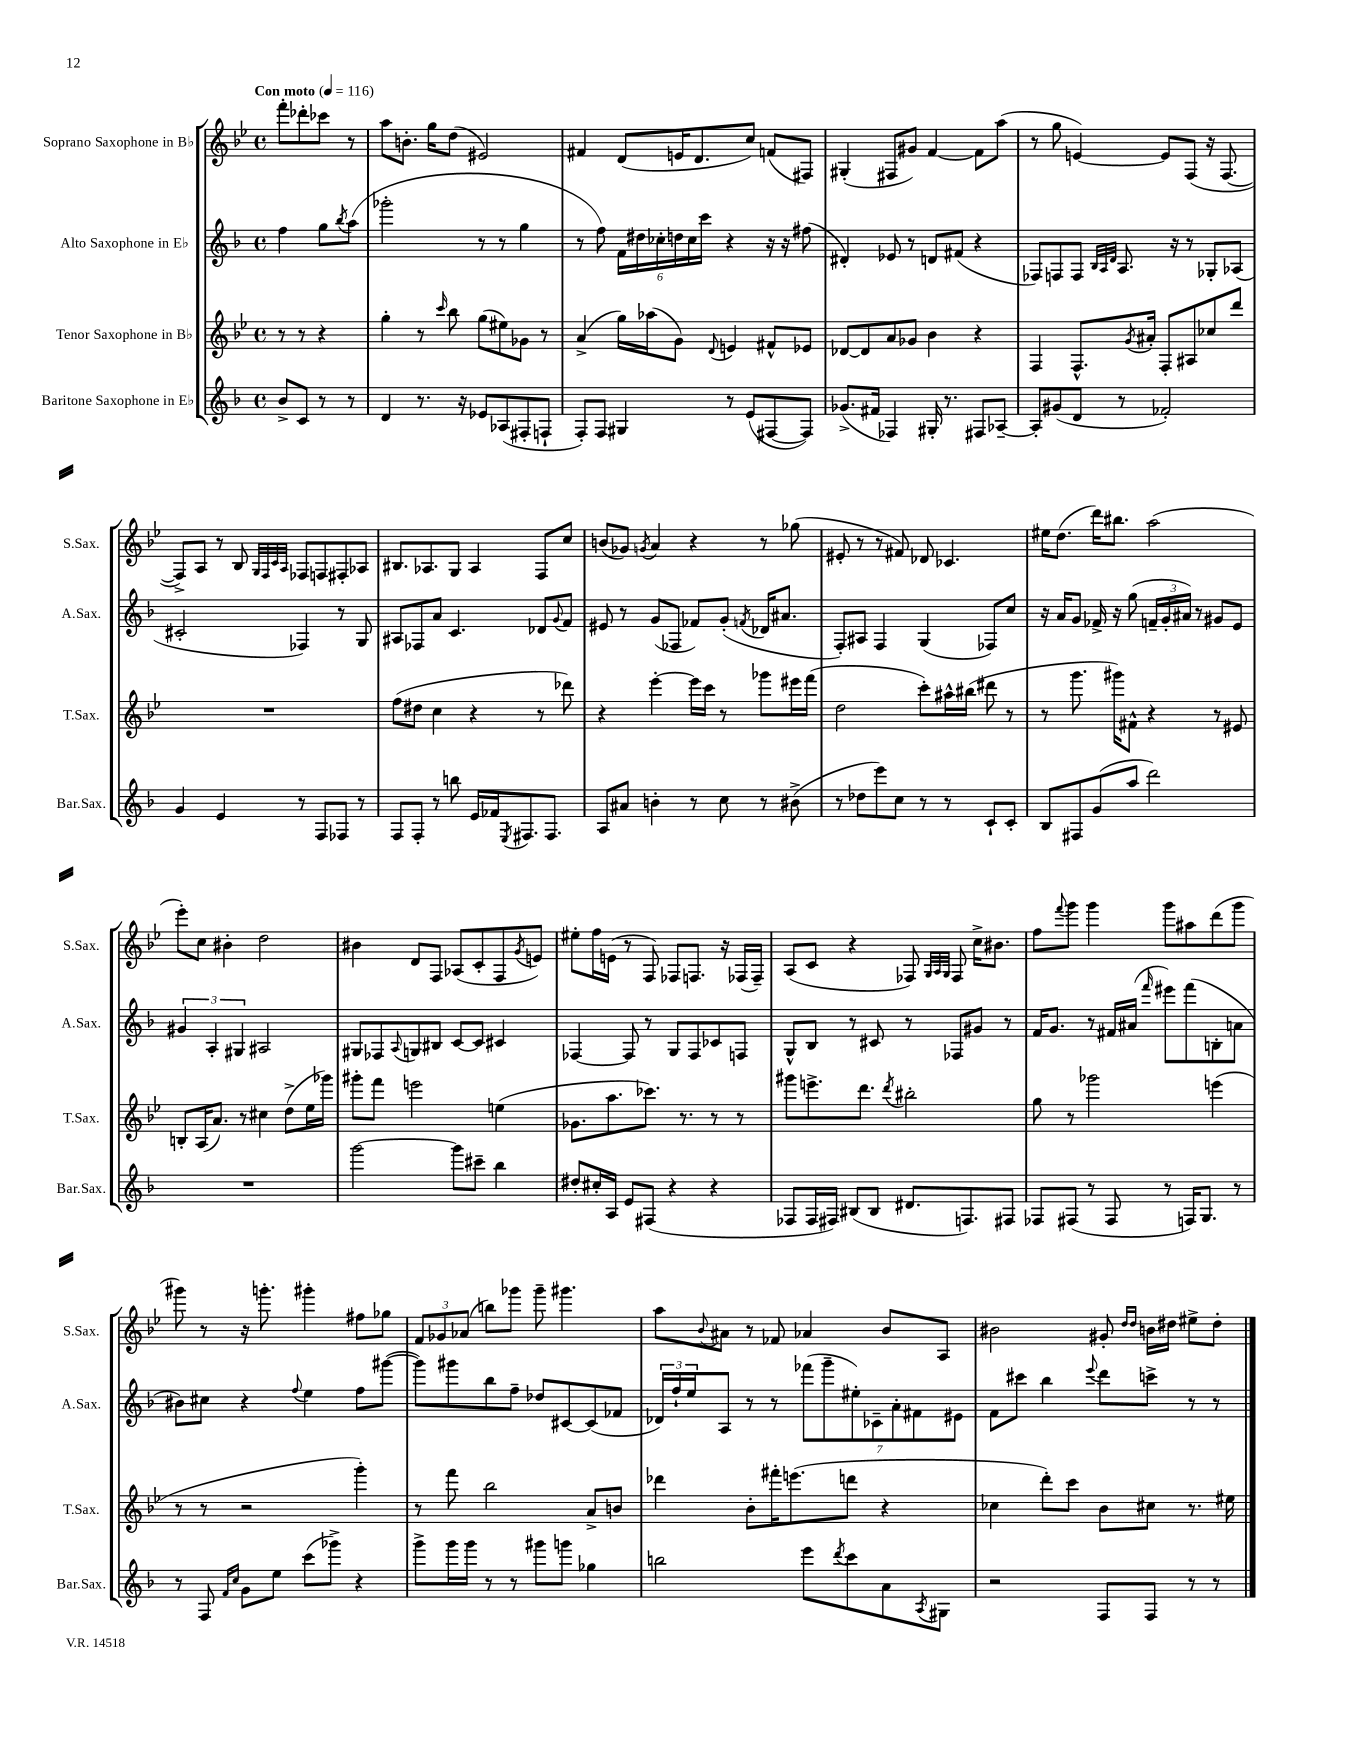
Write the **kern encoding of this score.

**kern	**kern	**kern	**kern
*part4	*part3	*part2	*part1
*staff4	*staff3	*staff2	*staff1
*I"Baritone Saxophone in E♭	*I"Tenor Saxophone in B♭	*I"Alto Saxophone in E♭	*I"Soprano Saxophone in B♭
*I'Bar.Sax.	*I'T.Sax.	*I'A.Sax.	*I'S.Sax.
*clefG2	*clefG2	*clefG2	*clefG2
*k[b-]	*k[b-e-]	*k[b-]	*k[b-e-]
*M4/4	*M4/4	*M4/4	*M4/4
*met(c)	*met(c)	*met(c)	*met(c)
*MM116	*MM116	*MM116	*MM116
=	=	=	=
!	!	!	!LO:TX:a:B:t=Con moto
8b-^/L	8r	4ff\	8fff'\L
8c/J	8r	.	8ddd-X'\
8r	4r	8gg\L	8ccc-X\J
.	.	8qbb-/	.
8r	.	(8aa\J	8r
=1	=1	=1	=1
4d/	4gg'\	2ggg-X'\	8aa\L
.	.	.	8.bn'\J
8.r	8r	.	.
.	.	.	16gg\KL
.	16qqccc/	.	.
.	8bb-\	.	(8dd\J
16r	.	.	.
8e-X/L	(8gg\L	8r	2e#X/)
(8A-X/	8ee#X\)	8r	.
8F#X'/	8g-X\J	4gg\	.
8Fn`/J	8r	.	.
=2	=2	=2	=2
8F'/L)	(4a^/	8r	4f#X/
8F/J	.	8ff\)	.
4G#X/	16gg\LL)	24f\LL	(8d/L
.	.	24dd#X\	.
.	(16aa-X\J	.	.
.	.	24cc-X'\	.
.	8g\J)	24ddn\	16en/K
.	.	24cc-\	.
.	.	.	8.d/
.	.	24ccc\JJ	.
.	8qqd/	.	.
8r	4en/	4r	.
(8e/L	.	.	8cc/J)
[8F#X/	8f#X^^/L	16r	(8fn/L
.	.	16r	.
8F#/J])	8e-X/J	(8ff#X\	8F#X/J)
=3	=3	=3	=3
(8.g-X^/L	[8d-X/L	4d#X'/)	(4G#X'/
.	8d-/]	.	.
16f#X/Jk	.	.	.
4F-X/)	8a/	8e-X/	8F#X/L
.	8g-X/J	8r	8g#X/J)
16G#X'/	4b-\	8dn/L	[4f/
8.r	.	.	.
.	.	(8f#X/J	.
8F#X/L	4r	4r	8f\L]
[8A-X~/J	.	.	(8aa\J
=4	=4	=4	=4
8A-'/L]	4F/	8F-X/L)	8r
(8g#X/	.	8Fn/	8gg\
8d/J	8.F^^/L	8F/J	[4en/)
.	.	32qqB-/LLL	.
.	.	32qqA/	.
.	.	32qqd/JJJ	.
8r	.	8.A/	.
.	8qg/	.	.
.	16a#X'/Jk	.	.
2f-X'/)	8F'/L	.	8e/L]
.	.	16r	.
.	8A#X/	8r	(8F/J
.	8cc-X/	8G-X'/L	16r
.	.	.	[8.F/
.	8ddd/J	(8A-X/J	.
!!LO:LB:g=z
=5	=5	=5	=5
4g/	1r	2c#X'/	8F^/L])
.	.	.	8A/J
4e/	.	.	8r
.	.	.	8B-/
.	.	.	32qqG/LLL
.	.	.	32qqF/
.	.	.	32qqc/
.	.	.	32qqA/JJJ
8r	.	4F-X/)	8F-X/L
8F/L	.	.	8Fn/
8F-X/J	.	8r	8F#X'/
8r	.	8G/	8A-X/J
=6	=6	=6	=6
8F/L	(8ff\L	8A#X/L	8.B#X/L
8F'/J	8dd#X\J	8F-X/	.
.	.	.	8.A-X/
8r	4cc\	8a/J	.
8bbn\	.	4.c/	8G/J
16e/LL	4r	.	4A-/
16f-X/J	.	.	.
8qE/	.	.	.
8.F#X/	.	.	.
.	8r	8d-X/L	8F/L
8.F#/J	.	.	.
.	.	8qqg/	.
.	8ddd-X\)	8f/J	8cc/J
=7	=7	=7	=7
8A/L	4r	8e#X/	(8bn/L
8a#X/J	.	8r	8g-X/J)
.	.	.	8qgn/
4bn'\	[4eee-'\	(8g/L	4a/
.	.	8F-X/J	.
8r	16eee-\LL]	8f-X/L)	4r
.	16ccc\JJ	.	.
8cc\	8r	(8g'/J	.
.	.	8qfn/	.
8r	8ggg-X\L	16d-X/KL	8r
.	.	8.a#X/J	.
(8b#X^\	16eee#X\L	.	(8gg-X\
.	(16fff\JJ	.	.
=8	=8	=8	=8
8r	2dd\	8F'/L)	8e#X'/
8dd-X\L	.	8A#X/J	8r
8eee\)	.	4F/	8r
8cc\J	.	.	8f#X/)
8r	8ccc'\L)	(4G/	8d-X/
8r	16aa#X^^\L	.	4.c-X/
.	(16bb#X\JJ	.	.
8c`/L	8ddd#X\	8F-X/L)	.
8c'/J	8r	8cc/J	.
=9	=9	=9	=9
8B-/L	8r	16r	16ee#X\KL
.	.	16a/KL	(8.dd\J
8F#X/	8.ggg\	8g/J	.
(8g/	.	16f-X^/	16ddd\KL)
.	16ggg#X\KL)	16r	8.bb#X\J
8aa/J	8f#X^^\J	(8gg\	.
2ddd\)	4r	24fn~/LL	(2aa\
.	.	24g'/	.
.	.	24a#X/JJ)	.
.	.	8r	.
.	8r	8g#X/L	.
.	8e#X/	8e/J	.
!!LO:LB:g=z
=10	=10	=10	=10
1r	8Bn'/L	6g#X/	8eee-'\L)
.	(16A/K	.	8cc\J
.	.	6A'/	.
.	8.a/J)	.	.
.	.	.	4b#X'\
.	.	6G#X/	.
.	8r	.	.
.	4cc#X\	2A#X/	2dd\
.	(8dd^\L	.	.
.	16ee-\L	.	.
.	16ggg-X\JJ)	.	.
=11	=11	=11	=11
[2ggg\	8ggg#X'\L	8G#X/L	4b#X\
.	8fff\J	8F-X/	.
.	.	8qqA/	.
.	2eeen\	8Gn/	8d/L
.	.	8B#X/J	8F/J
8ggg\L]	.	[8c/L	(8A-X/L
8ccc#X~\J	.	8c/J]	8c'/
4bb-\	(4een\	4c#X/	8F/
.	.	.	8qg/
.	.	.	8en/J)
=12	=12	=12	=12
8dd#X'/L	8.g-X\L	[4F-X/	8ee#X'\L
16cc#X'/L	.	.	16ff\L
16A/JJ	8.aa\	.	(16en\JJ
8e/L	.	8F-/]	8r
(8F#X/J	8.ccc-X\J)	8r	8F/)
4r	.	8G/L	8F-X/L
.	8.r	.	.
.	.	8F-/	8.Fn/J
4r	8r	8c-X/	.
.	.	.	16r
.	8r	8Fn/J	(16F-X/LL
.	.	.	16F-~/JJ)
=13	=13	=13	=13
8F-X/L	8ggg#X\L	8G^^/L	(8A/L
16F-/L	8.eeen^\	8B-/J	8c/J
16F#X/JJ)	.	.	.
(8B#X/L	.	8r	4r
.	8.ddd\J	.	.
8B#/J	.	8c#X/	.
.	8qddd/	.	.
8.d#X/L	2bb#X'\	8r	8F-X/)
.	.	.	32qqG/LLL
.	.	.	32qqA/
.	.	.	32qqG/JJJ
.	.	8F-X/L	8F-/
8.Fn/)	.	.	.
.	.	8g#X/J	16cc^\KL
.	.	.	8.b#X\J
8F#X/J	.	8r	.
=14	=14	=14	=14
8F-X/L	8gg\	16f/KL	8ff\L
.	.	8.g/J	.
.	.	.	8qqfff/
(8F#X/J	8r	.	8ggg\J
8r	2ggg-X\	8r	4ggg\
8F#/	.	16f#X/LL	.
.	.	(16a#X/JJ	.
.	.	16qqfff/	.
8r	.	8eee#X\L)	8ggg\L
16Fn/KL)	.	(8fff\	8aa#X\
8.G/J	.	.	.
.	(4eeen\	8Bn'\	(8ddd\
8r	.	8an\J	8ggg\J
!!LO:LB:g=z
=15	=15	=15	=15
8r	8r	8b#X\L)	8ggg#X\)
8F/	8r	8cc#X\J	8r
16qqf/LL	.	.	.
16qqcc/JJ	.	.	.
8g\L	2r	4r	16r
.	.	.	8.gggn'\
8ee\J	.	.	.
.	.	8qqff/	.
(8ccc\L	.	4ee\	4ggg#X'\
8ggg-X^\J)	.	.	.
4r	4ggg'\)	8ff\L	8ff#X\L
.	.	([8ggg#X\J	8gg-X\J
=16	=16	=16	=16
8ggg^\L	8r	8ggg#\L])	12f/L
.	.	.	12g-X/
16ggg\L	8fff\	8ggg#X\	.
.	.	.	(12a-X/J
16ggg\JJ	.	.	.
8r	2bb-\	8bb-\	8bbn\L)
8r	.	8ff~\J	8ggg-X\J
8ggg#X\L	.	8dd-X/L	8ggg-~\
8gggn\J	.	[8c#X/	4.ggg#X\
4gg-X\	8a^/L	(8c#/]	.
.	8bn/J	8f-X/J	.
=17	=17	=17	=17
2bbn\	4ddd-X\	24d-X/LL)	8aa\L
.	.	24ff`/	.
.	.	24ee/J	.
.	.	.	8qqb-/
.	.	8A/J	8a#X\J
.	8b-'\L	8r	8r
.	16fff#X'\K	8r	8f-X/
.	(8.eeen\	.	.
8eee\L	.	(14fff-X\L	4a-X/
.	.	14ggg~\	.
8qddd/	.	.	.
8ccc\	8dddn\J	.	.
.	.	14ee#X'\)	.
.	.	14c-X~\	.
8a\	4r	.	8b-/L
.	.	14a'\	.
.	.	14f#X\	.
8qA/	.	.	.
8G#X\J	.	.	8A/J
.	.	14e#X\J	.
=18	=18	=18	=18
2r	4cc-X\	8f\L	2b#X\
.	.	8ccc#X\J	.
.	8ddd'\L)	4bb-\	.
.	8ccc\J	.	.
.	.	8qqeee/	.
8F/L	8b-\L	8ddd\L	8g#X'/
.	.	.	16qqdd/LL
.	.	.	16qqdd/JJ
8F/J	8cc#X\J	8cccn^\J	16bn\LL
.	.	.	16dd#X\JJ
8r	8.r	8r	8ee#X^\L
8r	.	8r	8dd#'\J
.	16ee#X\	.	.
==	==	==	==
*-	*-	*-	*-
